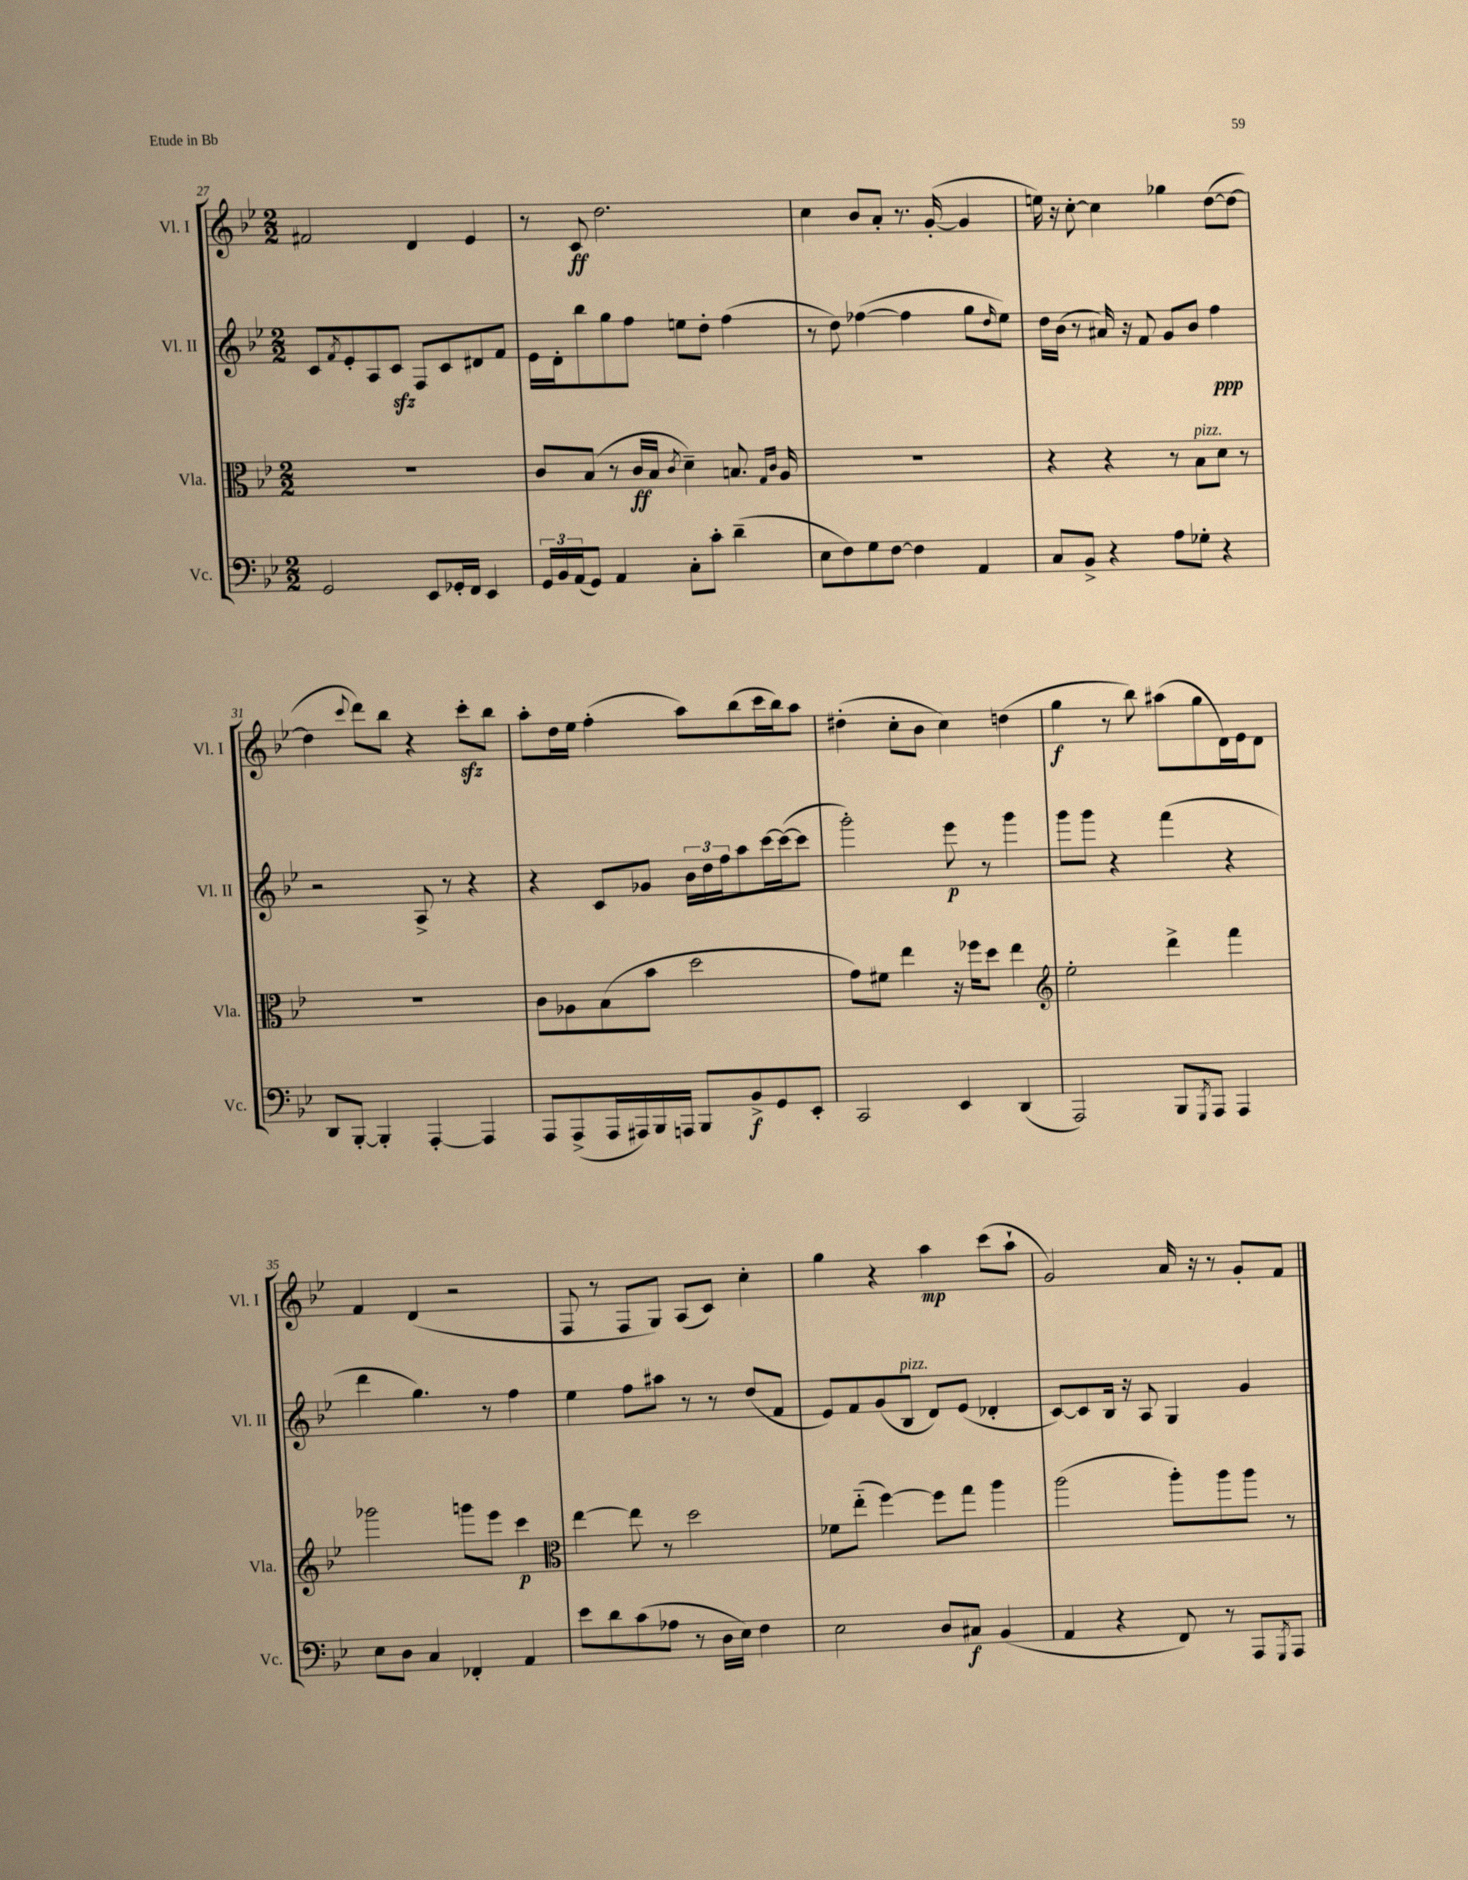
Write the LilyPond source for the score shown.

<<
\new StaffGroup <<
\new Staff = "s0" \with { instrumentName = "Vl. I" shortInstrumentName = "Vl. I" } {
    \clef treble \key bes \major \numericTimeSignature \time 2/2
    fis'2 d'4 ees'4 |
    r8 c'8\ff d''2. |
    c''4 bes'8 a'8-. r8. g'16~-.( g'4 |
    e''16) r16 c''8~-. c''4 ges''4 d''8~( d''8~ |
    d''4 \appoggiatura { c'''8 } d'''8) bes''8 r4 c'''8-.\sfz bes''8 |
    a''8-. d''16 ees''16 f''4-.( a''8) bes''8( c'''16 bes''16) a''8 |
    dis''4-.( c''8-. bes'8 c''4) d''4( |
    g''4\f r8 bes''8) ais''8( g''8 d'16) ees'16 d'8 |
    f'4 d'4( r2 |
    f8 r8 f8 g8) a8( c'8) c''4-. |
    g''4 r4 a''4\mp c'''8( a''8-! |
    g'2) a'16 r16 r8 g'8-. f'8 \bar "|." |
}
\new Staff = "s1" \with { instrumentName = "Vl. II" shortInstrumentName = "Vl. II" } {
    \clef treble \key bes \major \numericTimeSignature \time 2/2
    c'8 \acciaccatura { f'8 } ees'8-. a8 c'8\sfz f8 c'8 dis'8 f'8 |
    ees'16 d'16-. bes''8 g''8 f''8 e''8 d''8-. f''4( |
    r8 d''8) fes''4~( fes''4 g''8 \grace { d''16 } ees''8) |
    d''16 bes'16( r8 ais'16) r16 f'8 g'8 bes'8 f''4\ppp |
    r2 a8-> r8 r4 |
    r4 c'8 ges'8 \tuplet 3/2 { bes'16 d''16 f''16 } a''8 c'''16~ c'''16~( c'''8 |
    g'''2-.) ees'''8\p r8 g'''4 |
    g'''8 g'''8 r4 f'''4( r4 |
    d'''4 g''4.) r8 f''4 |
    ees''4 f''8 ais''8 r8 r8 d''8( f'8 |
    ees'8) f'8 g'8( bes8^\markup { \italic "pizz." } d'8) ees'8( des'4-. |
    c'8~) c'8 bes16 r16 a8 g4 g'4 \bar "|." |
}
\new Staff = "s2" \with { instrumentName = "Vla." shortInstrumentName = "Vla." } {
    \clef alto \key bes \major \numericTimeSignature \time 2/2
    R1 |
    c'8 bes8( r8 c'16\ff bes16 \acciaccatura { c'8 } d'4--) b8. \grace { g16 c'16 } a16 |
    R1 |
    r4 r4 r8 bes8^\markup { \italic "pizz." } d'8 r8 |
    R1 |
    c'8 aes8 bes8( bes'8 d''2 |
    g'8) fis'8 ees''4 r16 fes''16 d''8 ees''4 |
    \clef treble ees''2-. d'''4-> f'''4 |
    ges'''2 g'''8 ees'''8 c'''4\p |
    \clef alto ees''4~ ees''8 r8 d''2 |
    fes'8 ees''8-_( f''4~) f''8 g''8 a''4 |
    a''2( a''8-.) a''8 a''8 r8 \bar "|." |
}
\new Staff = "s3" \with { instrumentName = "Vc." shortInstrumentName = "Vc." } {
    \clef bass \key bes \major \numericTimeSignature \time 2/2
    g,2 ees,8 ges,16-. f,16 ees,4 |
    \tuplet 3/2 { g,16 bes,16 a,16( } g,8) a,4 c8-. c'8-. d'4--( |
    ees8 f8) g8 f8~ f4 a,4 |
    c8 bes,8-> r4 a8 ges8-. r4 |
    d,8 bes,,8~-. bes,,4-. a,,4~-. a,,4 |
    a,,8 a,,8->( a,,16 ais,,16) bes,,16 a,,16 bes,,8 bes,8->\f g,8 ees,8-. |
    c,2 ees,4 d,4( |
    a,,2) bes,,8 \acciaccatura { g,,8 } a,,8 a,,4 |
    ees8 d8 c4 fes,4-. a,4 |
    ees'8 d'8 c'8( aes8 r8 d16 ees16) f4 |
    ees2 d8 cis8\f bes,4( |
    a,4 r4 f,8) r8 a,,8 \acciaccatura { g,,8 } a,,8 \bar "|." |
}
>>
>>
\layout { \context { \Score currentBarNumber = #27 } }
